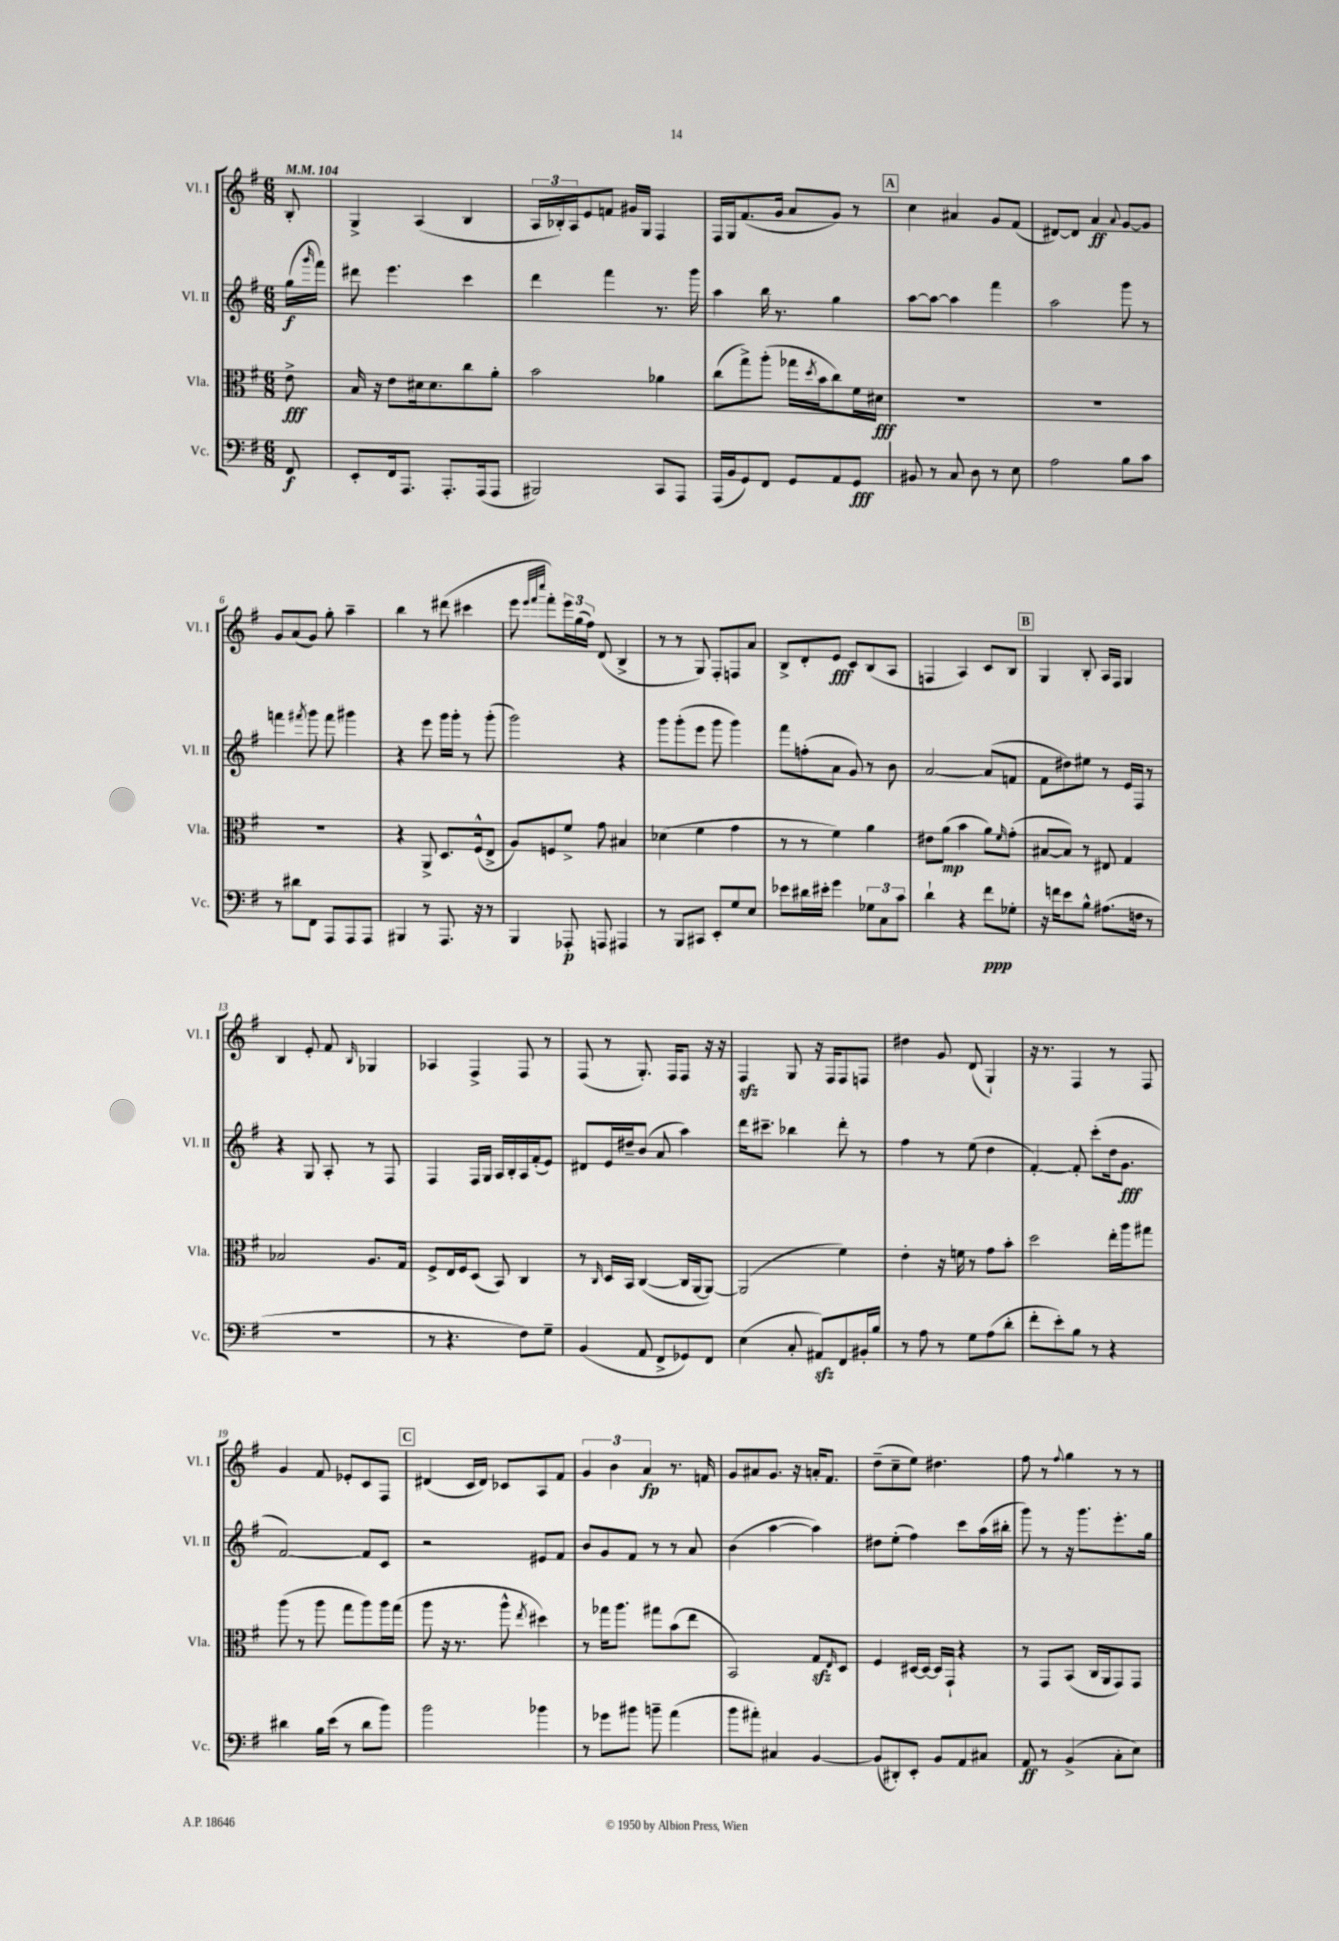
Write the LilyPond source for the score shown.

<<
\new StaffGroup <<
\new Staff = "s0" \with { instrumentName = "Vl. I" shortInstrumentName = "Vl. I" } {
    \clef treble \key g \major \numericTimeSignature \time 6/8 \partial 8 \tempo 4 = 104
    b8-. |
    g4-> a4( b4 |
    \tuplet 3/2 { a16 bes16-.) a16 } e'8 f'8 gis'16 g16 fis4 |
    fis16 g16 fis'8.( g'16 a'8 g'8) r8 |
    \mark \markup { \box "A" } c''4 ais'4 g'8 fis'8( |
    dis'8~) dis'8 a'4\ff \appoggiatura { a'8 } g'8~ g'8 |
    g'8 a'8( g'8) g''8-. a''4-- |
    b''4 r8 dis'''8( cis'''4 |
    e'''8 \grace { e'''32 fis'''32 c''''32 } fis'''8-.) \tuplet 3/2 { e'''16 g''16( fis''16) } d'8( b4-> |
    r8 r8 g8) fis8-. f8 a'8 |
    b8-> d'8-. e'8\fff c'8 b8( a8 |
    f4 a4) c'8 b8 |
    \mark \markup { \box "B" } g4 b8-. a16 fis16 g4 |
    b4 e'8-. fis'8 \grace { b16 } ges4 |
    aes4 fis4-> fis8 r8 |
    fis8( r8 g8.-.) fis16 fis8 r16 r16 |
    fis4\sfz g8 r16 fis16 fis8 f8 |
    dis''4 g'8 d'8( g4-!) |
    r16 r8. fis4 r8 fis8 |
    g'4 fis'8 ees'8-. c'8 fis8 |
    \mark \markup { \box "C" } dis'4( c'16 dis'16) ces'8 a8 fis'8 |
    \tuplet 3/2 { g'4 b'4 a'4\fp } r8. f'16 |
    g'8 ais'8 g'8. r16 a'16-. fis'8. |
    d''8--( c''8-- e''8) dis''4. |
    fis''8 r8 \appoggiatura { fis''8 } g''4 r8 r8 \bar "|." |
}
\new Staff = "s1" \with { instrumentName = "Vl. II" shortInstrumentName = "Vl. II" } {
    \clef treble \key g \major \numericTimeSignature \time 6/8 \partial 8
    g''16\f( \grace { g'''16 } fis'''16) |
    dis'''8 e'''4. c'''4 |
    d'''4 fis'''4 r8. g'''16 |
    a''4 b''16 r8. g''4 |
    \mark \markup { \box "A" } a''8~ a''8~ a''4 fis'''4 |
    a''2 g'''8 r8 |
    f'''4 \acciaccatura { fis'''8 } g'''8 fis'''8 gis'''4 |
    r4 e'''8 g'''16 g'''16-. r8 g'''8-.( |
    g'''2) r4 |
    g'''8 g'''8-.( e'''8 g'''8 g'''4) |
    fis'''8 f''8-.( a'8 g'8) r8 b'8 |
    a'2~ a'8( f'8 |
    \mark \markup { \box "B" } fis'8 dis''8) eis''8 r8 e'16 fis16 r8 |
    r4 g8 a8-. r8 fis8 |
    fis4 fis16 g16 a16 b16-. a16 fis'16-.( e'8) |
    dis'8 e'16 dis''16-- b'8( a'8 a''4) |
    d'''16 cis'''8.-- bes''4 d'''8-. r8 |
    fis''4 r8 e''8( d''4 |
    fis'4~-.) fis'8-. c'''8-.( d''16 g'8.\fff |
    fis'2~) fis'8 c'8 |
    \mark \markup { \box "C" } r2 eis'8 fis'8 |
    b'8 g'8 fis'8 r8 r8 a'8 |
    b'4( a''4~ a''4) |
    dis''8 e''8-.( fis''4) c'''8 a''16( bis''16-. |
    g'''8) r8 r16 g'''8. e'''8.-. g''16 \bar "|." |
}
\new Staff = "s2" \with { instrumentName = "Vla." shortInstrumentName = "Vla." } {
    \clef alto \key g \major \numericTimeSignature \time 6/8 \partial 8
    e'8->\fff |
    b16 r16 e'8 dis'16 dis'8. c''8 a'8-. |
    b'2 aes'4 |
    c''8( g''8->) a''8-.( ges''16 \acciaccatura { d''8 } b'16 c''8) fis'16 dis'16\fff |
    \mark \markup { \box "A" } R2. |
    R2. |
    R2. |
    r4 a,8-> d8. fis16-^( e8-> |
    a8) f8 fis'8-> g'8 bis4 |
    des'4( fis'4 g'4 |
    r8 r8 fis'4) a'4 |
    eis'8 a'8\mp( b'4 a'8) \grace { fis'16 } g'8-.( |
    \mark \markup { \box "B" } bis8~ bis8) r8 eis8 g4 |
    bes2 a8. g16 |
    fis8-> e16 fis16 d8( b,8) c4 |
    r8 \grace { c16 } d16 b,16 c4~( c16 a,16~ a,8~) |
    a,2( fis'4) |
    e'4-. r16 f'16 r8 g'8 b'8-. |
    d''2 e''16-. a''16 gis''8 |
    a''8( r8 a''8 g''8 a''8) a''16 g''16( |
    \mark \markup { \box "C" } a''8 r16 r8. a''8-^ \acciaccatura { e''8 } dis''4) |
    r8 ges''16 a''8. gis''8 b'8( e''8 |
    b,2) g8\sfz \grace { e16 } d8 |
    fis4 dis16~ dis16~ dis16 g,16-! r4 |
    r8 g,8 b,8( c16 a,16 g,8) g,8 \bar "|." |
}
\new Staff = "s3" \with { instrumentName = "Vc." shortInstrumentName = "Vc." } {
    \clef bass \key g \major \numericTimeSignature \time 6/8 \partial 8
    fis,8\f |
    e,8-. fis,16 a,,8. a,,8.-. a,,16( a,,8 |
    bis,,2) c,8 a,,8 |
    a,,16( b,16 g,8) fis,8 g,8 a,8 g,8\fff |
    \mark \markup { \box "A" } bis,8 r8 c8 d8 r8 e8 |
    a2 b8 c'8 |
    r8 dis'8 fis,8 a,,8 a,,8 a,,8 |
    bis,,4 r8 a,,8. r16 r8 |
    b,,4 aes,,8-.\p a,,8 ais,,4 |
    r8 b,,8 cis,8 e,8-. g8 e8 |
    ees'8 dis'16 eis'16-. g'4 \tuplet 3/2 { ges8 c8 c'8 } |
    d'4-! r4 fis'8\ppp ges8-. |
    \mark \markup { \box "B" } r16 f'16 e'8 b8-^ ais8.( f16 r8 |
    r2. |
    r8 r4. fis8) g8-- |
    b,4( a,8 fis,8-> ges,8) fis,8 |
    e4( c8-. ais,8\sfz) fis,8 bis,16-. b16 |
    r8 a8 r8 g8 a8( d'8-. |
    fis'8-. e'8-.) b8 r8 r4 |
    dis'4 b16 e'16( r8 dis'8 b'8) |
    \mark \markup { \box "C" } b'2 bes'4 |
    r8 ges'8 bis'8 b'8-- a'4( |
    b'8 ais'8-.) cis4 b,4~ |
    b,8( dis,8-.) e,8-. b,8 a,8 cis8 |
    a,8\ff r8 b,4->( c8-. e8) \bar "|." |
}
>>
>>
